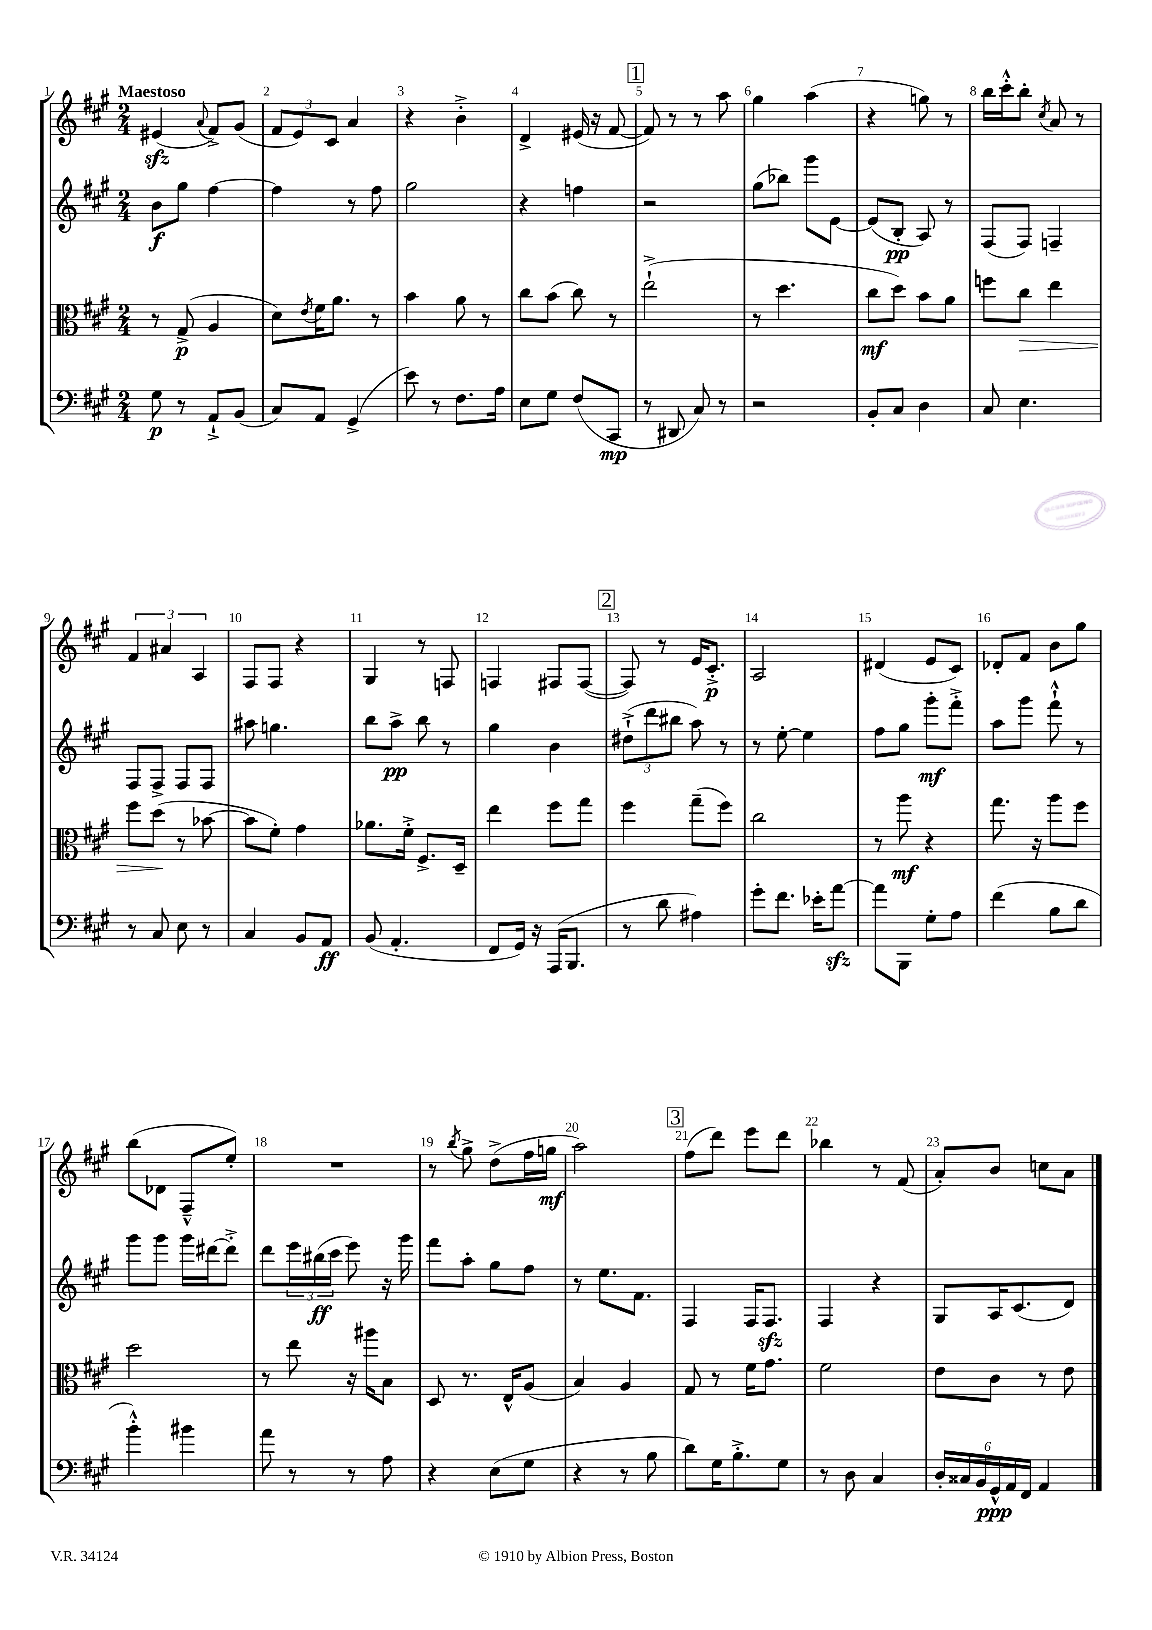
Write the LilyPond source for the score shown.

<<
\new StaffGroup <<
\new Staff = "s0" {
    \clef treble \key a \major \numericTimeSignature \time 2/4 \tempo "Maestoso"
    eis'4\sfz( \appoggiatura { a'8 } fis'8->) gis'8( |
    \tuplet 3/2 { fis'8 e'8) cis'8 } a'4 |
    r4 b'4-.-> |
    d'4-> eis'16( r16 fis'8~ |
    \mark \markup { \box "1" } fis'8) r8 r8 a''8 |
    gis''4 a''4( |
    r4 g''8) r8 |
    b''16 cis'''16-.-^ b''8-. \acciaccatura { cis''8 } a'8 r8 |
    \tuplet 3/2 { fis'4 ais'4 a4 } |
    fis8 fis8 r4 |
    gis4 r8 f8 |
    f4 fis8 fis8~( |
    \mark \markup { \box "2" } fis8) r8 e'16 cis'8.-.->\p |
    a2 |
    dis'4( e'8 cis'8) |
    des'8-. fis'8 b'8 gis''8 |
    b''8( des'8 fis8---^ e''8-.) |
    R2 |
    r8 \acciaccatura { b''8 } gis''8-> d''8->( fis''16 g''16\mf |
    a''2) |
    \mark \markup { \box "3" } fis''8( d'''8) e'''8 d'''8 |
    bes''4 r8 fis'8( |
    a'8-.) b'8 c''8 a'8 \bar "|." |
}
\new Staff = "s1" {
    \clef treble \key a \major \numericTimeSignature \time 2/4
    b'8\f gis''8 fis''4~ |
    fis''4 r8 fis''8 |
    gis''2 |
    r4 f''4 |
    \mark \markup { \box "1" } r2 |
    gis''8( bes''8) gis'''8 e'8~ |
    e'8( b8-.\pp a8) r8 |
    fis8( fis8) f4-- |
    fis8 fis8-> fis8 fis8 |
    ais''8 g''4. |
    b''8 a''8->\pp b''8 r8 |
    gis''4 b'4 |
    \mark \markup { \box "2" } \tuplet 3/2 { dis''8-!->( d'''8 bis''8 } a''8) r8 |
    r8 e''8~-. e''4 |
    fis''8 gis''8 gis'''8-.\mf fis'''8-.-> |
    a''8 gis'''8 fis'''8-!-^ r8 |
    gis'''8 gis'''8 gis'''16 dis'''16~ dis'''8-.-> |
    d'''8 \tuplet 3/2 { e'''16 bis''16\ff( cis'''16 } e'''8) r16 gis'''16 |
    fis'''8 a''8-. gis''8 fis''8 |
    r8 e''8. fis'8. |
    \mark \markup { \box "3" } fis4 fis16 fis8.\sfz |
    fis4 r4 |
    gis8 a16 cis'8.( d'8) \bar "|." |
}
\new Staff = "s2" {
    \clef alto \key a \major \numericTimeSignature \time 2/4
    r8 gis8->\p( a4 |
    d'8) \acciaccatura { e'8 } fis'16 a'8. r8 |
    b'4 a'8 r8 |
    cis''8 b'8( cis''8) r8 |
    \mark \markup { \box "1" } e''2-!->( |
    r8 d''4. |
    cis''8\mf d''8) b'8 a'8 |
    f''8 cis''8\> e''4 |
    fis''8 d''8\!( r8 bes'8~ |
    bes'8 fis'8-.) gis'4 |
    aes'8. fis'16-.-> fis8.-> d16-- |
    e''4 fis''8 gis''8 |
    \mark \markup { \box "2" } fis''4 gis''8--( fis''8) |
    cis''2 |
    r8 a''8\mf r4 |
    gis''8. r16 a''8 fis''8 |
    d''2 |
    r8 e''8 r16 ais''16 b8 |
    d8 r8. e16-^ a8( |
    b4) a4 |
    \mark \markup { \box "3" } gis8 r8 fis'16 gis'8. |
    fis'2 |
    e'8 cis'8 r8 e'8 \bar "|." |
}
\new Staff = "s3" {
    \clef bass \key a \major \numericTimeSignature \time 2/4
    gis8\p r8 a,8-!-> b,8( |
    cis8) a,8 gis,4->( |
    e'8) r8 fis8. a16 |
    e8 gis8 fis8( cis,8\mp |
    \mark \markup { \box "1" } r8 dis,8 cis8) r8 |
    r2 |
    b,8-. cis8 d4 |
    cis8 e4. |
    r8 cis8 e8 r8 |
    cis4 b,8 a,8\ff |
    b,8( a,4.-. |
    fis,8 gis,16) r16 a,,16( b,,8. |
    \mark \markup { \box "2" } r8 d'8 ais4) |
    gis'8-. fis'8. ees'16-. a'8~\sfz |
    a'8 b,,8 gis8-. a8 |
    fis'4( b8 d'8 |
    b'4-.-^) bis'4 |
    a'8 r8 r8 a8 |
    r4 e8( gis8 |
    r4 r8 b8 |
    \mark \markup { \box "3" } d'8) gis16 b8.-.-> gis8 |
    r8 d8 cis4 |
    \tuplet 6/4 { d16-. cisis16 b,16 gis,16-^\ppp a,16 fis,16 } a,4 \bar "|." |
}
>>
>>
\layout { \context { \Score \override BarNumber.break-visibility = ##(#f #t #t) barNumberVisibility = #all-bar-numbers-visible } }
